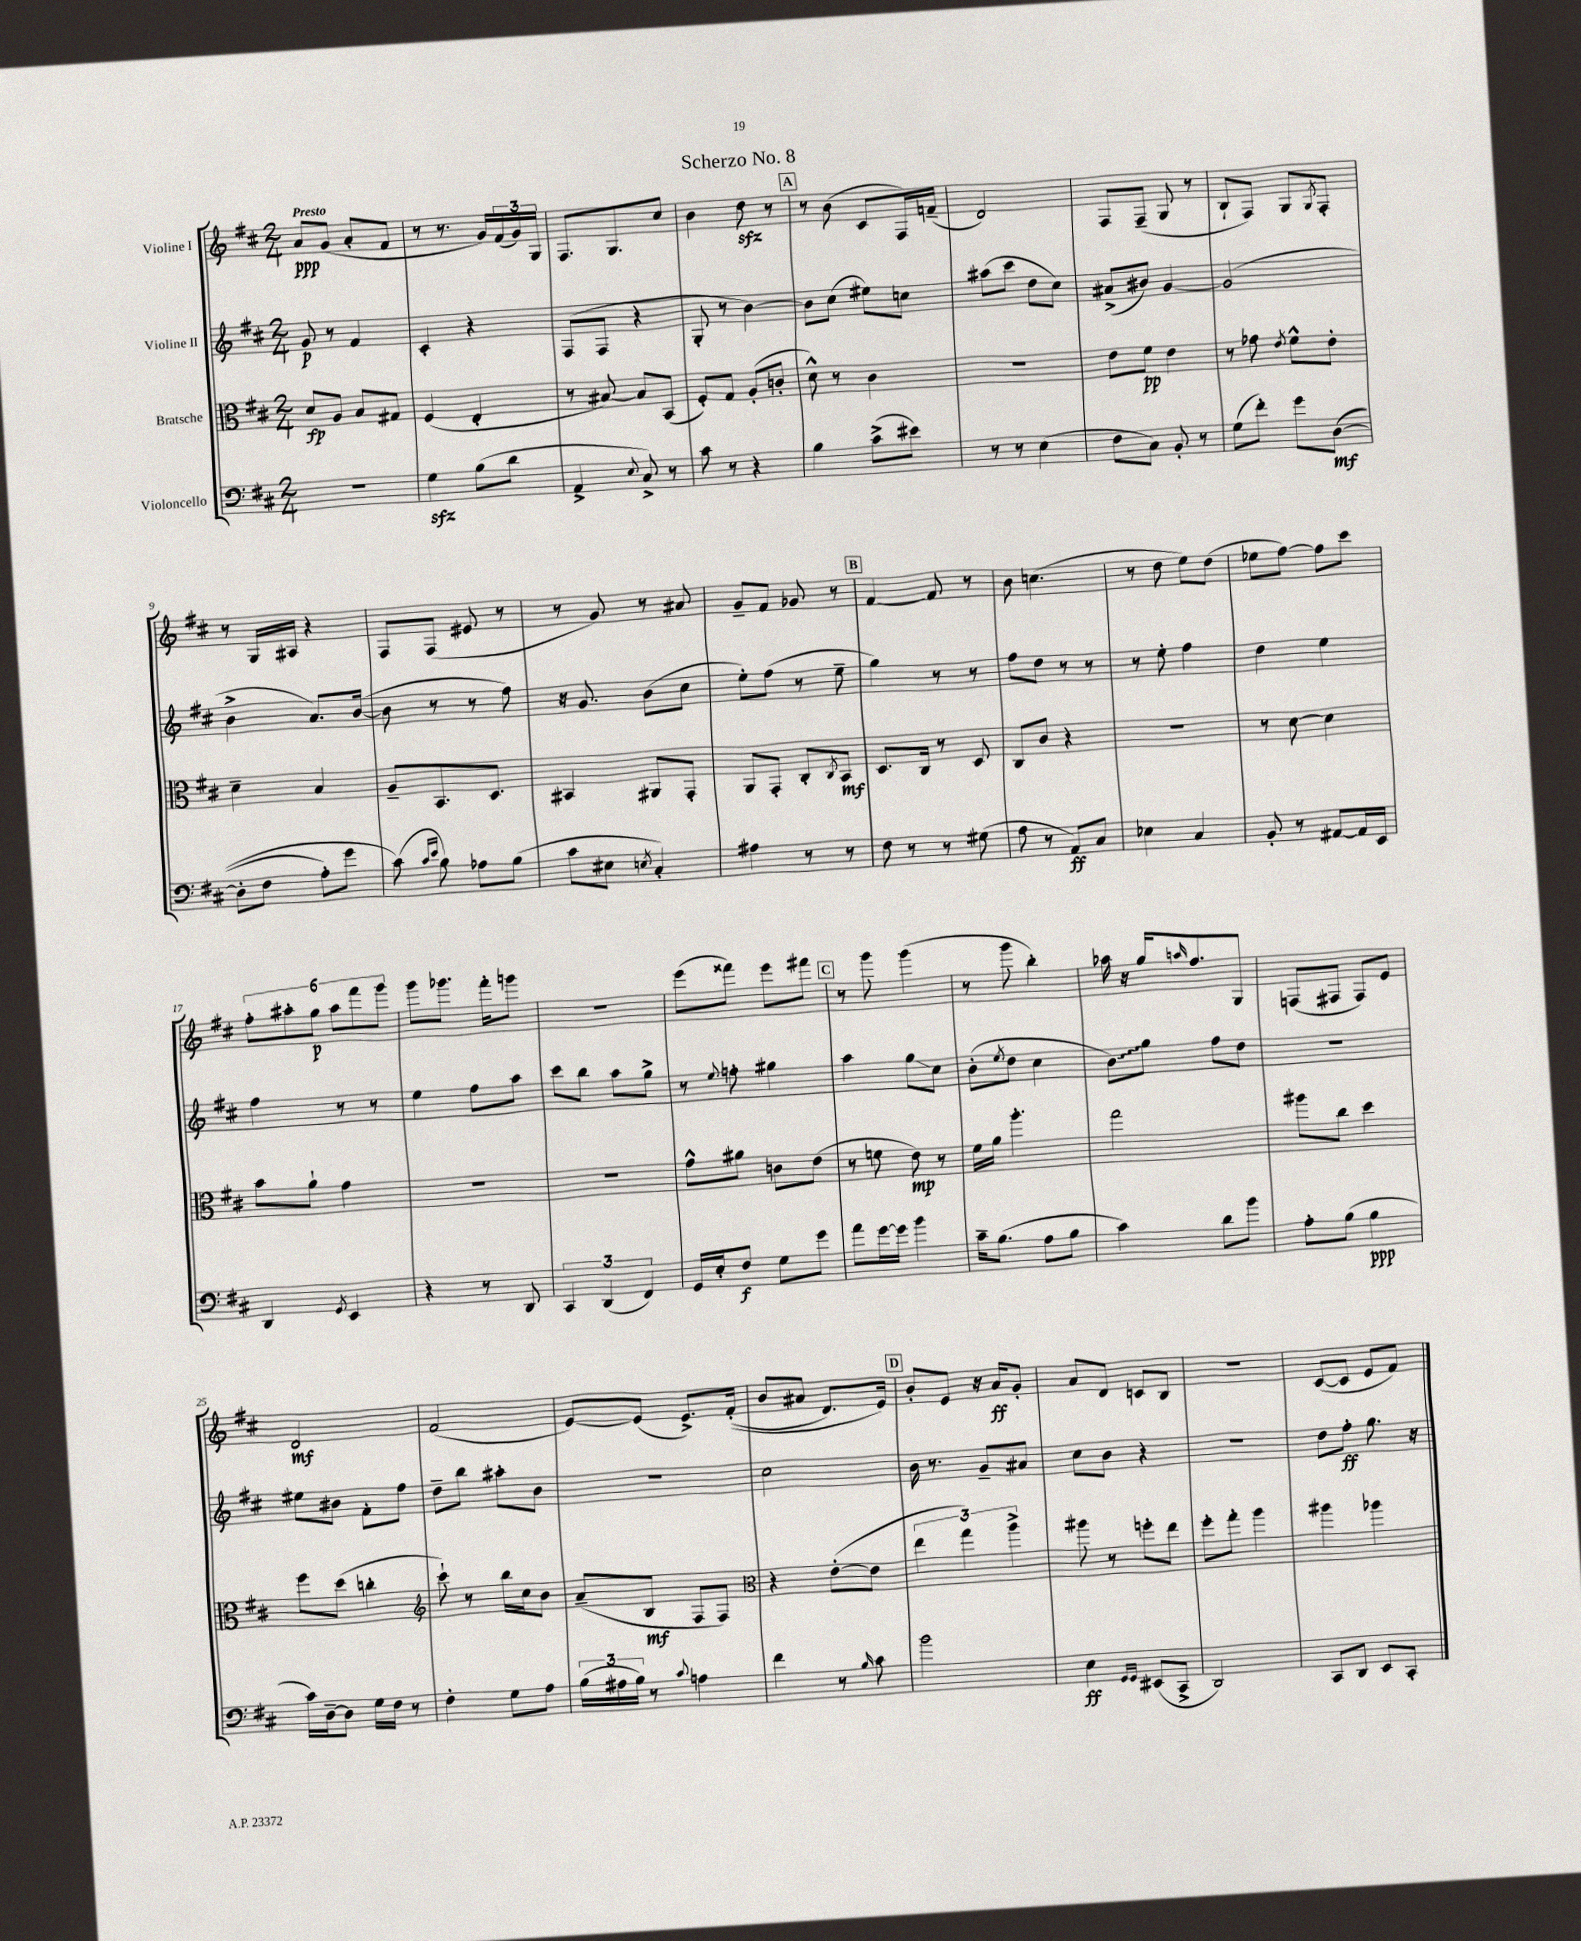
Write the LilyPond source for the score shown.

\header { title = "Scherzo No. 8" }
<<
\new StaffGroup <<
\new Staff = "s0" \with { instrumentName = "Violine I" } {
    \clef treble \key d \major \numericTimeSignature \time 2/4 \tempo "Presto"
    a'8\ppp g'8( a'8-. fis'8 |
    r8 r8. g'16) \tuplet 3/2 { fis'16( g'16) g16 } |
    fis8. g8. cis''8 |
    b'4 d''8\sfz r8 |
    \mark \markup { \box "A" } r8 b'8( cis'8 fis16) f'16--( |
    d'2) |
    fis8 fis8--( g8 r8 |
    b8-! fis8) g8 \acciaccatura { g8 } fis8-. |
    r8 g16 ais16 r4 |
    fis8 fis8( eis'8 r8 |
    r8 g'8) r8 ais'8 |
    g'8-- fis'8 ges'8 r8 |
    \mark \markup { \box "B" } fis'4~ fis'8 r8 |
    b'8 c''4.( |
    r8 d''8 e''8) d''8( |
    ees''8 fis''8~) fis''8 cis'''8 |
    \tuplet 6/4 { fis''8-. ais''8-. g''8\p ais''8 fis'''8 g'''8 } |
    g'''8 ges'''8. fis'''16-. g'''8 |
    R2 |
    e'''8( fisis'''8) e'''8 fis'''8 |
    \mark \markup { \box "C" } r8 g'''8 g'''4( |
    r8 g'''8 b''4-.) |
    aes''16 r16 g''16 \grace { a''16 } fis''8. g8 |
    f8( fis8 fis8) e'8 |
    d'2\mf |
    fis'2( |
    e'8~) e'8( e'8.->) fis'16-.(\( |
    b'8 ais'8 d'8.) e'16\) |
    \mark \markup { \box "D" } b'8-. e'8 r16 a'16\ff g'8-. |
    a'8 d'8 c'8 b8 |
    r2 |
    cis'8~( cis'8 e'8 fis'8) \bar "|." |
}
\new Staff = "s1" \with { instrumentName = "Violine II" } {
    \clef treble \key d \major \numericTimeSignature \time 2/4
    g'8\p r8 fis'4 |
    cis'4-. r4 |
    fis8( fis8 r4 |
    g8-. r8 b'4~) |
    \mark \markup { \box "A" } b'8 cis''8( eis''8) c''8 |
    ais''8( cis'''8 d''8 cis''8) |
    ais'8->( bis'8) g'4~ |
    g'2( |
    b'4-> a'8.) b'16~( |
    b'8 r8 r8 fis''8) |
    r16 g'8. b'8( cis''8 |
    e''8-.) fis''8( r8 e''8-- |
    \mark \markup { \box "B" } g''4) r8 r8 |
    fis''8 d''8 r8 r8 |
    r8 e''8-. fis''4 |
    d''4 e''4 |
    fis''4 r8 r8 |
    e''4 fis''8 a''8 |
    cis'''8 b''8 a''8 g''8-> |
    r8 \appoggiatura { e''8 } f''8-. gis''4 |
    \mark \markup { \box "C" } a''4 g''8\glissando cis''8 |
    b'8-.( \acciaccatura { e''8 } d''8 cis''4 |
    \once \override Glissando.style = #'zigzag b'8\glissando) g''8 fis''8 d''8 |
    R2 |
    eis''8 bis'8 fis'8-. fis''8 |
    d''8-- b''8 ais''8-. b'8 |
    r2 |
    cis''2 |
    \mark \markup { \box "D" } b'16 r8. g'8-- ais'8 |
    cis''8 b'8 r4 |
    R2 |
    d''8 fis''8-.\ff g''8. r16 \bar "|." |
}
\new Staff = "s2" \with { instrumentName = "Bratsche" } {
    \clef alto \key d \major \numericTimeSignature \time 2/4
    d'8\fp a8 b8 gis8 |
    fis4( e4-. |
    r8 bis8~) bis8 b,8( |
    fis8-.) g8 a8-.( c'8-. |
    \mark \markup { \box "A" } d'8-^) r8 cis'4 |
    R2 |
    e'8 fis'8\pp e'4 |
    r8 ges'8 \acciaccatura { e'8 } fis'8-^ e'8-. |
    d'4-- b4 |
    a8-- b,8. d8. |
    bis,4 ais,8 g,8-. |
    a,8 g,8-. cis8-. \acciaccatura { cis8 } b,8\mf |
    \mark \markup { \box "B" } d8. cis16 r8 d8 |
    cis8 cis'8 r4 |
    R2 |
    r8 d'8~ d'4 |
    b'8 a'8-! g'4 |
    R2 |
    R2 |
    g'8-^ ais'8 c'8 e'8( |
    \mark \markup { \box "C" } r8 f'8 e'8\mp) r8 |
    fis'16 a'16 a''4.-. |
    g''2 |
    ais''8 cis''8 d''4 |
    fis''8 d''8( c''4-. |
    \clef treble cis'''8-!) r8 b''16 cis''16 b'8 |
    a'8--( b8\mf fis8 fis8) |
    \clef alto r4 e'8~-.( e'8 |
    \mark \markup { \box "D" } \tuplet 3/2 { e''4 g''4) a''4-> } |
    ais''8 r8 f''8-. e''8 |
    fis''8-. g''8-. a''4 |
    ais''4 aes''4 \bar "|." |
}
\new Staff = "s3" \with { instrumentName = "Violoncello" } {
    \clef bass \key d \major \numericTimeSignature \time 2/4
    R2 |
    g4\sfz b8( d'8 |
    a,4-> \appoggiatura { e8 } cis8->) r8 |
    cis'8 r8 r4 |
    \mark \markup { \box "A" } b4 cis'8->( eis'8) |
    r8 r8 e4( |
    fis8 cis8) b,8-. r8 |
    g8( fis'8-.) g'8 d8~\mf(\( |
    d8-. fis8 a8-.) g'8 |
    cis'8(\) \grace { cis'16 e'16 } b8) aes8 b8( |
    cis'8 eis8 \acciaccatura { e8 } cis4-.) |
    ais4 r8 r8 |
    \mark \markup { \box "B" } fis8 r8 r8 gis8( |
    a8 r8 a,8\ff) cis8 |
    ees4 cis4 |
    b,8-. r8 ais,8~ ais,16 e,16 |
    d,4 \acciaccatura { g,8 } e,4 |
    r4 r8 d,8 |
    \tuplet 3/2 { cis,4 d,4( fis,4) } |
    g,16 e16-. fis8\f g8 g'8 |
    \mark \markup { \box "C" } a'8 g'16~ g'16 b'4 |
    cis'16-- b8.( a8 b8 |
    cis'4) d'8 b'8 |
    a8-. b8( b4\ppp |
    cis'16) d16~-- d8 g16 fis16 r8 |
    fis4-. g8 a8 |
    \tuplet 3/2 { b16( ais16 b16) } r8 \appoggiatura { cis'8 } a4 |
    fis'4 r8 \grace { b16 } cis'8 |
    \mark \markup { \box "D" } b'2 |
    e4\ff \grace { g,16 g,16 } eis,8( cis,8-> |
    d,2) |
    cis,8 d,8 e,8 cis,8-. \bar "|." |
}
>>
>>
